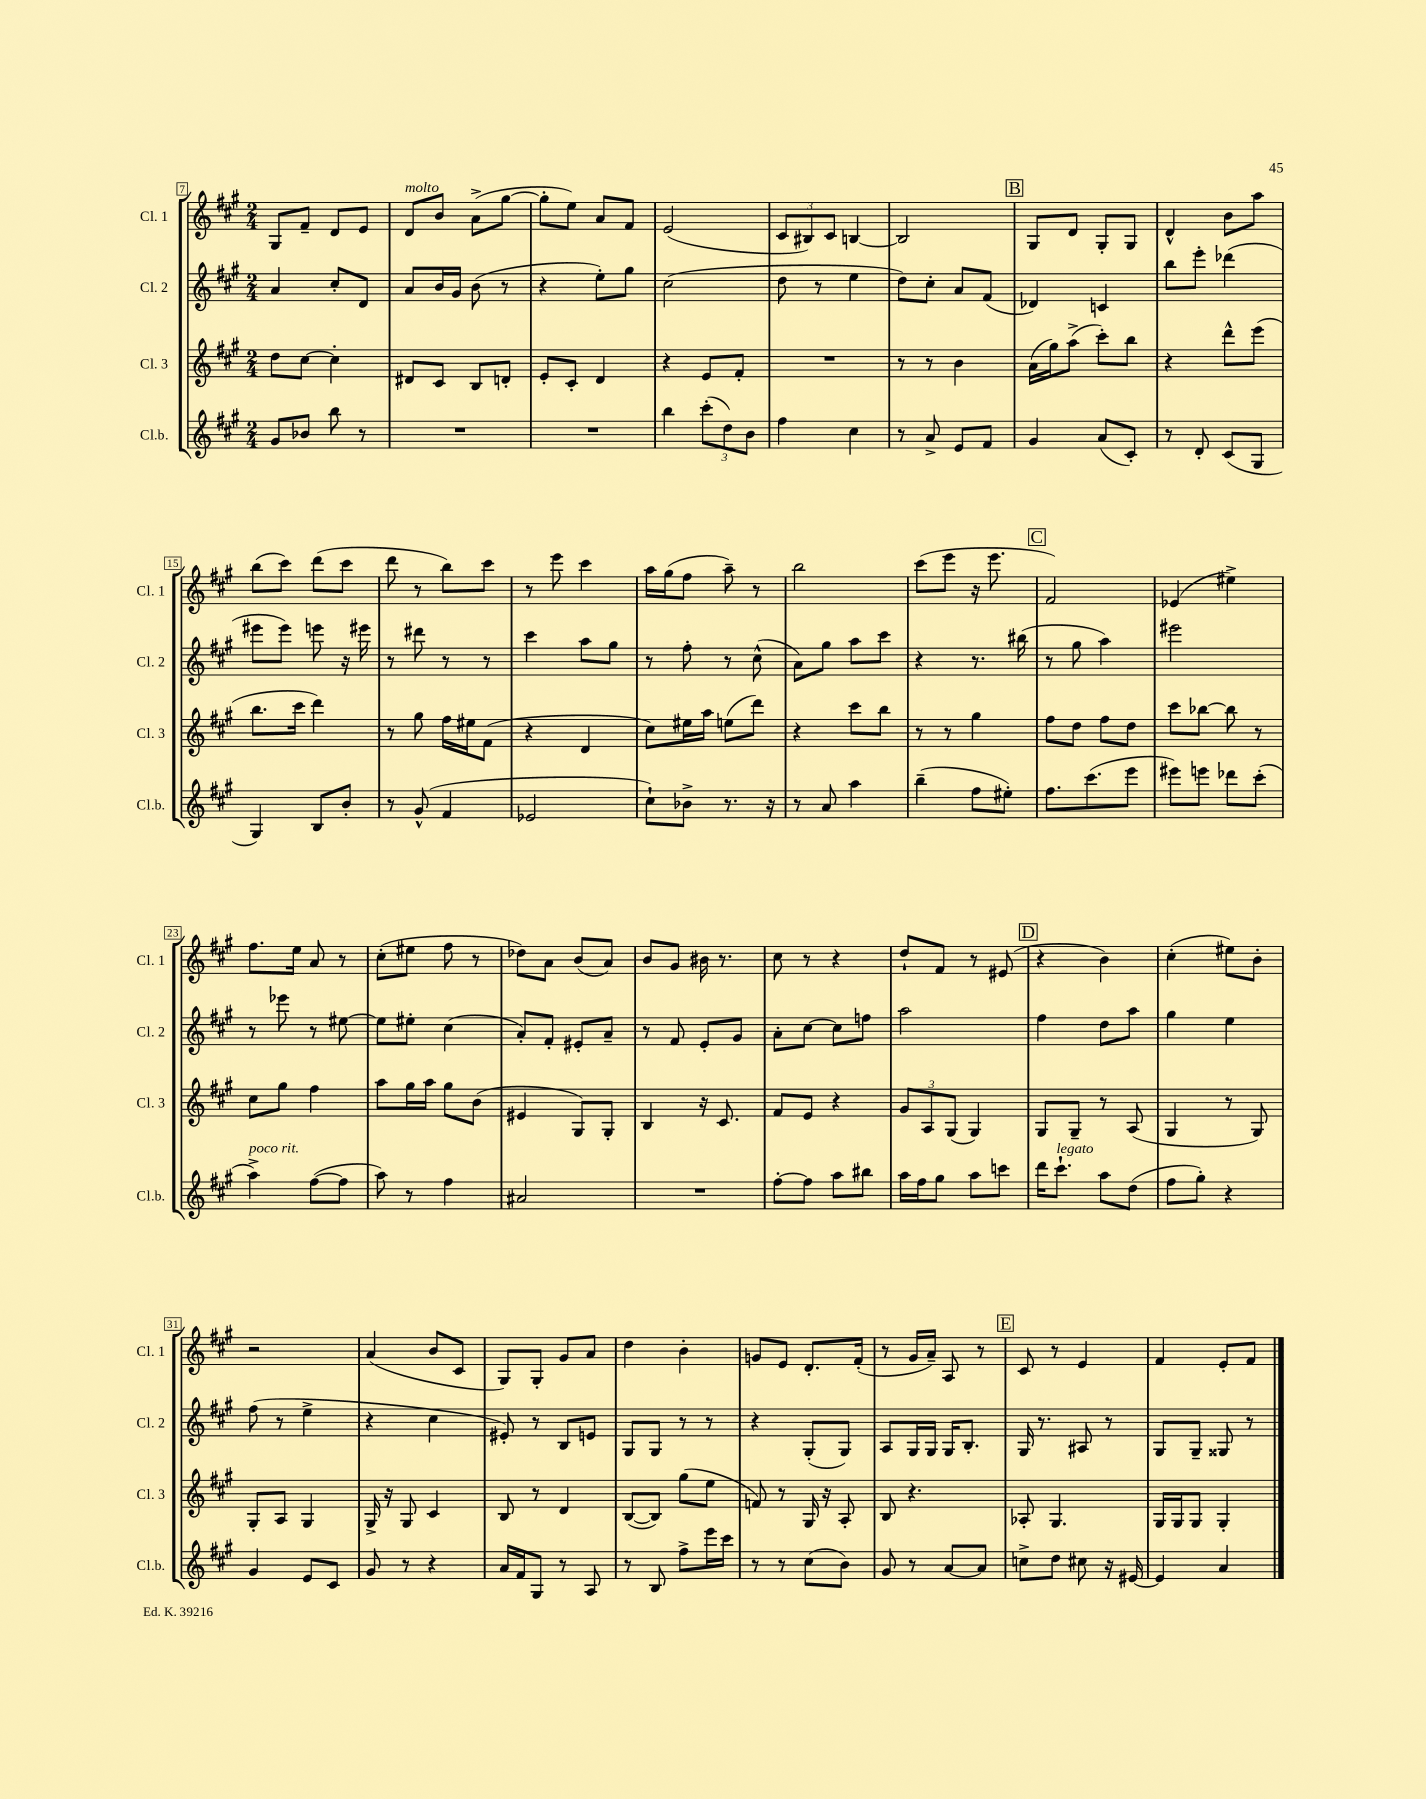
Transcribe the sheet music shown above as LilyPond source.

<<
\new StaffGroup <<
\new Staff = "s0" \with { instrumentName = "Cl. 1" shortInstrumentName = "Cl. 1" } {
    \clef treble \key a \major \numericTimeSignature \time 2/4
    gis8 fis'8-- d'8 e'8 |
    d'8^\markup { \italic "molto" } b'8 a'8->( gis''8~ |
    gis''8-. e''8) a'8 fis'8 |
    e'2( |
    \tuplet 3/2 { cis'8 bis8) cis'8 } b4~ |
    b2 |
    \mark \markup { \box "B" } gis8 d'8 gis8-. gis8 |
    d'4-^ b'8 a''8 |
    b''8( cis'''8) d'''8( cis'''8 |
    d'''8 r8 b''8) cis'''8 |
    r8 e'''8 cis'''4 |
    a''16 gis''16( fis''8 a''8--) r8 |
    b''2 |
    cis'''8( e'''8 r16 e'''8. |
    \mark \markup { \box "C" } fis'2) |
    ees'4( eis''4->) |
    fis''8. e''16 a'8 r8 |
    cis''8-.( eis''8 fis''8 r8 |
    des''8) a'8 b'8( a'8) |
    b'8 gis'8 bis'16 r8. |
    cis''8 r8 r4 |
    d''8-! fis'8 r8 eis'8( |
    \mark \markup { \box "D" } r4 b'4) |
    cis''4-.( eis''8) b'8-. |
    r2 |
    a'4( b'8 cis'8 |
    gis8) gis8-. gis'8 a'8 |
    d''4 b'4-. |
    g'8 e'8 d'8.-. fis'16-.( |
    r8 gis'16 a'16--) a8 r8 |
    \mark \markup { \box "E" } cis'8 r8 e'4 |
    fis'4 e'8-. fis'8 \bar "|." |
}
\new Staff = "s1" \with { instrumentName = "Cl. 2" shortInstrumentName = "Cl. 2" } {
    \clef treble \key a \major \numericTimeSignature \time 2/4
    a'4 cis''8-. d'8 |
    a'8 b'16 gis'16 b'8( r8 |
    r4 e''8-.) gis''8 |
    cis''2( |
    d''8 r8 e''4 |
    d''8) cis''8-. a'8 fis'8( |
    \mark \markup { \box "B" } des'4) c'4 |
    b''8 e'''8-. des'''4( |
    eis'''8 eis'''8) e'''8 r16 eis'''16 |
    r8 dis'''8 r8 r8 |
    cis'''4 a''8 gis''8 |
    r8 fis''8-. r8 cis''8-^( |
    a'8) gis''8 a''8 cis'''8 |
    r4 r8. bis''16( |
    \mark \markup { \box "C" } r8 gis''8 a''4) |
    eis'''2 |
    r8 ees'''8 r8 eis''8~ |
    eis''8 eis''8-. cis''4( |
    a'8-.) fis'8-. eis'8-. a'8-- |
    r8 fis'8 e'8-. gis'8 |
    a'8-. cis''8~ cis''8 f''8 |
    a''2 |
    \mark \markup { \box "D" } fis''4 d''8 a''8 |
    gis''4 e''4 |
    fis''8( r8 e''4-> |
    r4 cis''4 |
    eis'8-.) r8 b8 e'8 |
    gis8 gis8 r8 r8 |
    r4 gis8-.( gis8) |
    a8 gis16 gis16 gis16 b8.-. |
    \mark \markup { \box "E" } gis16 r8. ais8 r8 |
    gis8 gis8-- gisis8 r8 \bar "|." |
}
\new Staff = "s2" \with { instrumentName = "Cl. 3" shortInstrumentName = "Cl. 3" } {
    \clef treble \key a \major \numericTimeSignature \time 2/4
    d''8 cis''8~ cis''4-. |
    dis'8 cis'8 b8 d'8-. |
    e'8-. cis'8-. d'4 |
    r4 e'8 fis'8-. |
    R2 |
    r8 r8 b'4 |
    \mark \markup { \box "B" } a'16( gis''16) a''8->( cis'''8-.) b''8 |
    r4 d'''8-^ e'''8( |
    b''8. cis'''16 d'''4) |
    r8 gis''8 fis''16 eis''16 fis'8( |
    r4 d'4 |
    cis''8) eis''16 a''16 e''8( d'''8) |
    r4 cis'''8 b''8 |
    r8 r8 gis''4 |
    \mark \markup { \box "C" } fis''8 d''8 fis''8 d''8 |
    cis'''8 bes''8~ bes''8 r8 |
    cis''8 gis''8 fis''4 |
    a''8 gis''16 a''16 gis''8 b'8( |
    eis'4 gis8) gis8-. |
    b4 r16 cis'8. |
    fis'8 e'8 r4 |
    \tuplet 3/2 { gis'8 a8 gis8( } gis4) |
    \mark \markup { \box "D" } gis8 gis8-- r8 a8( |
    gis4 r8 gis8) |
    gis8-. a8 gis4 |
    gis16-> r16 gis8 cis'4 |
    b8 r8 d'4 |
    b8~( b8) gis''8( e''8 |
    f'8) r8 gis16 r16 a8-. |
    b8 r4. |
    \mark \markup { \box "E" } aes8-. gis4. |
    gis16 gis16 gis8 gis4-. \bar "|." |
}
\new Staff = "s3" \with { instrumentName = "Cl.b." shortInstrumentName = "Cl.b." } {
    \clef treble \key a \major \numericTimeSignature \time 2/4
    gis'8 bes'8 b''8 r8 |
    R2 |
    R2 |
    b''4 \tuplet 3/2 { cis'''8-.( d''8) b'8 } |
    fis''4 cis''4 |
    r8 a'8-> e'8 fis'8 |
    \mark \markup { \box "B" } gis'4 a'8( cis'8-.) |
    r8 d'8-. cis'8( gis8 |
    gis4) b8 b'8-. |
    r8 gis'8-^( fis'4 |
    ees'2 |
    cis''8-!) bes'8-> r8. r16 |
    r8 a'8 a''4 |
    b''4--( fis''8 eis''8-.) |
    \mark \markup { \box "C" } fis''8. cis'''8.( e'''8 |
    eis'''8) e'''8 des'''8 cis'''8-.( |
    a''4->^\markup { \italic "poco rit." }) fis''8~( fis''8 |
    a''8) r8 fis''4 |
    ais'2 |
    R2 |
    fis''8~-. fis''8 a''8 bis''8 |
    a''16 fis''16 gis''8 a''8 c'''8 |
    \mark \markup { \box "D" } d'''16 cis'''8.-!^\markup { \italic "legato" } a''8 d''8( |
    fis''8 gis''8-.) r4 |
    gis'4 e'8 cis'8 |
    gis'8 r8 r4 |
    a'16 fis'16 gis8 r8 a8 |
    r8 b8 fis''8-> e'''16 cis'''16 |
    r8 r8 cis''8( b'8) |
    gis'8 r8 a'8~ a'8 |
    \mark \markup { \box "E" } c''8-> d''8 cis''8 r16 eis'16~ |
    eis'4 a'4 \bar "|." |
}
>>
>>
\layout { \context { \Score currentBarNumber = #7 \override BarNumber.stencil = #(make-stencil-boxer 0.1 0.3 ly:text-interface::print) } }
